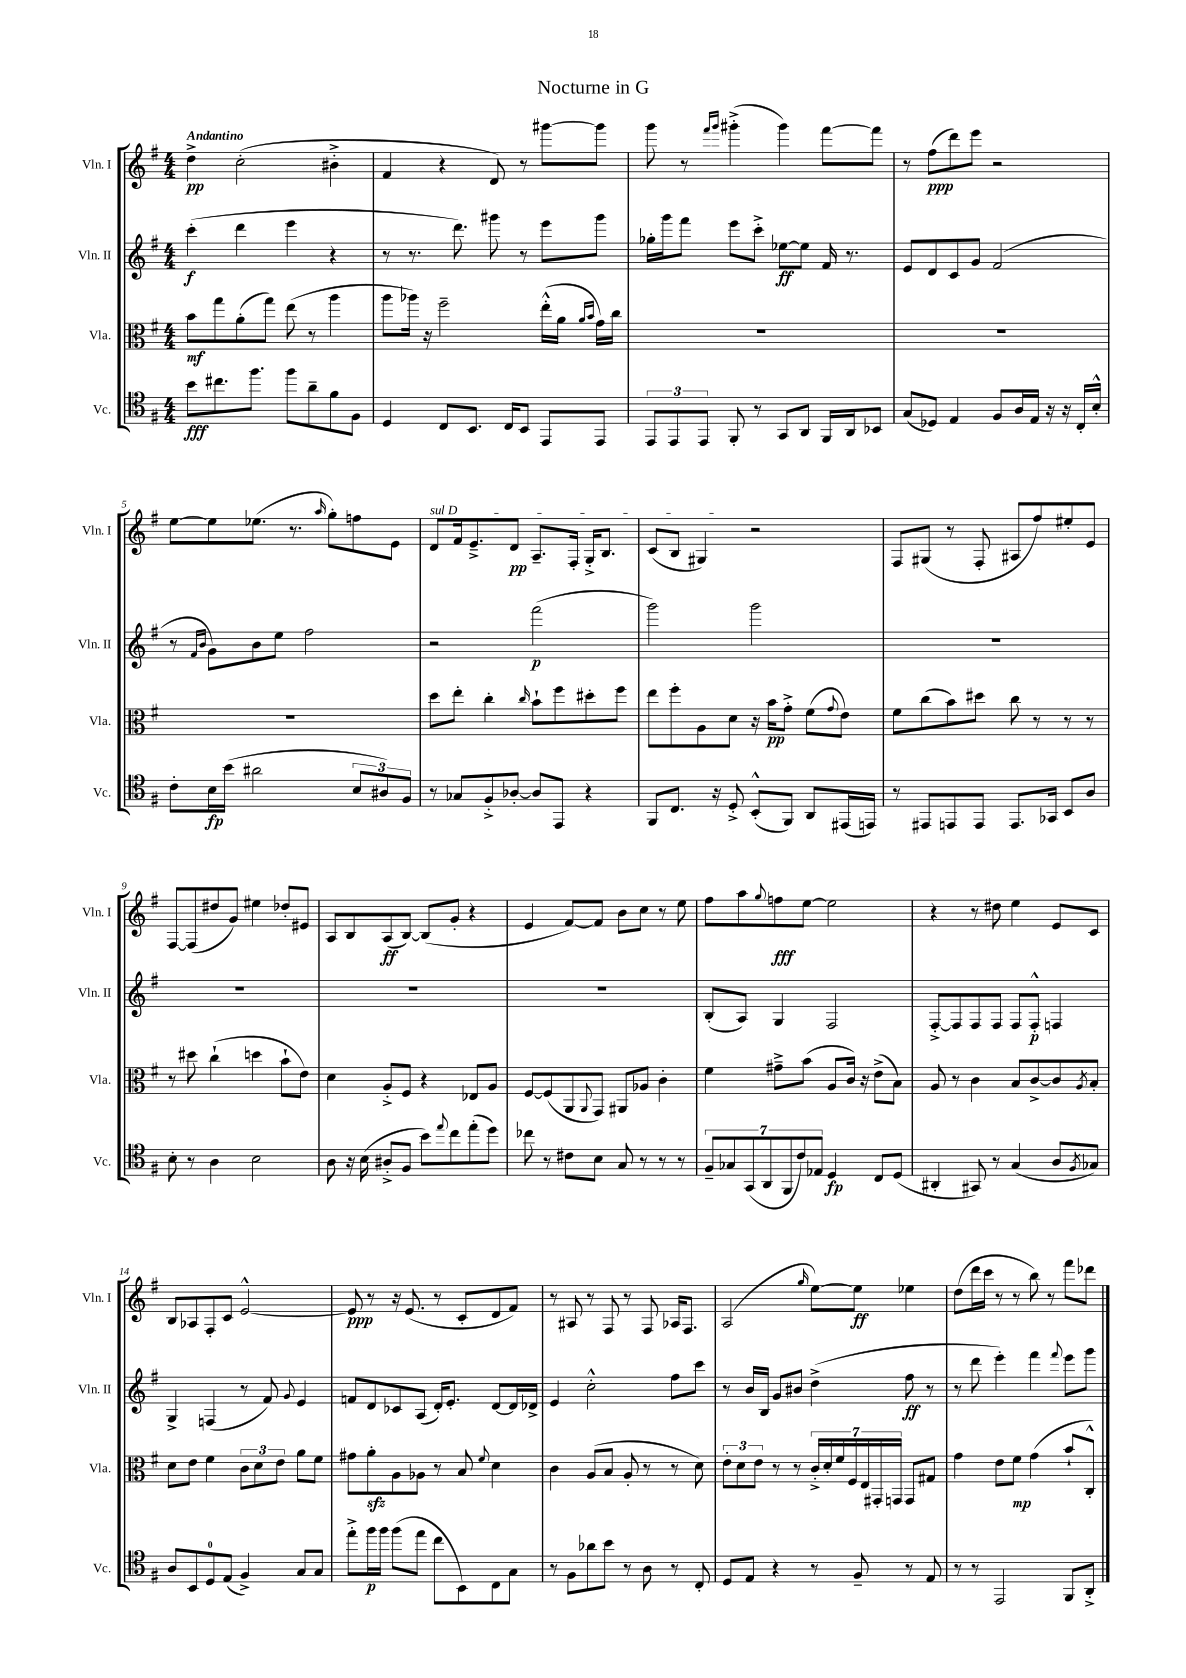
\header { title = "Nocturne in G" }
<<
\new StaffGroup <<
\new Staff = "s0" \with { instrumentName = "Vln. I" shortInstrumentName = "Vln. I" } {
    \clef treble \key g \major \numericTimeSignature \time 4/4 \tempo "Andantino"
    d''4->\pp c''2-.( bis'4-.-> |
    fis'4 r4 d'8) r8 gis'''8~ gis'''8 |
    g'''8 r8 \grace { fis'''16 g'''16 } gis'''4-.->( gis'''4) fis'''8~ fis'''8 |
    r8 fis''8\ppp( d'''8) e'''8 r2 |
    e''8~ e''8 ees''8.( r8. \grace { a''16 } g''8-.) f''8 e'8 |
    \once \override TextSpanner.bound-details.left.text = \markup { \italic "sul D" } d'8\startTextSpan fis'16 e'8.---> d'8\pp a8.-- fis16-. g16-.-> b8. |
    c'8( b8 gis4\stopTextSpan) r2 |
    fis8 gis8( r8 fis8-. ais8 fis''8) eis''8-. e'8 |
    fis8~ fis8( dis''8 g'8) eis''4 des''8-. eis'8 |
    a8 b8 a8\ff( b8~) b8( g'8-. r4 |
    e'4 fis'8~) fis'8 b'8 c''8 r8 e''8 |
    fis''8 a''8 \appoggiatura { g''8 } f''8\fff e''8~ e''2 |
    r4 r8 dis''8 e''4 e'8 c'8 |
    b8 aes8 fis8-. c'8 e'2~-^ |
    e'8\ppp r8 r16 e'8.( r8 c'8-. d'8 fis'8) |
    r8 ais8 r8 fis8 r8 fis8 aes16 fis8. |
    a2( \grace { g''16 } e''8~) e''8\ff ees''4 |
    d''8( d'''16 c'''16 r8 r8 b''8) r8 fis'''8 des'''8 \bar "|." |
}
\new Staff = "s1" \with { instrumentName = "Vln. II" shortInstrumentName = "Vln. II" } {
    \clef treble \key g \major \numericTimeSignature \time 4/4
    c'''4-.\f( d'''4 e'''4 r4 |
    r8 r8. d'''8.) gis'''8 r8 e'''8 gis'''8 |
    ges''16-. g'''16 fis'''8 e'''8 c'''8-.-> ees''8~\ff ees''8 fis'16 r8. |
    e'8 d'8 c'8 g'8 fis'2( |
    r8 \grace { fis'16 b'16 } g'8) b'8 e''8 fis''2 |
    r2 fis'''2\p( |
    g'''2) g'''2 |
    R1 |
    R1 |
    R1 |
    R1 |
    b8-.( a8) g4 fis2 |
    fis8~-.-> fis8 fis8 fis8 fis8 fis8-.-^\p f4 |
    g4-> f4( r8 fis'8) \appoggiatura { g'8 } e'4 |
    f'8 d'8 ces'8 a8( d'16-.) e'8.-. d'8~ d'16 des'16-> |
    e'4 c''2-.-^ fis''8 c'''8 |
    r8 b'16 b16 g'8 bis'8 d''4->( fis''8\ff r8 |
    r8 d'''8 e'''4-.) fis'''4 \appoggiatura { fis'''8 } e'''8 g'''8 \bar "|." |
}
\new Staff = "s2" \with { instrumentName = "Vla." shortInstrumentName = "Vla." } {
    \clef alto \key g \major \numericTimeSignature \time 4/4
    b'8\mf g''8 a'8-.( g''8) e''8( r8 a''4 |
    a''8 aes''16) r16 fis''2-- e''16-.-^( a'16 \grace { a'16 b'16 } g'16) c''16 |
    R1 |
    R1 |
    R1 |
    d''8 e''8-. c''4-. \grace { c''16 } b'8-! fis''8 dis''8-. fis''8 |
    e''8 fis''8-. a8 d'8 r16 b'16\pp g'8-.-> fis'8( \appoggiatura { g'8 } e'8) |
    fis'8 c''8( b'8) dis''8 c''8 r8 r8 r8 |
    r8 dis''8 c''4-!( d''4 b'8-! e'8) |
    d'4 a8-.-> fis8 r4 ees8 a8 |
    fis8~ fis8( a,8 \appoggiatura { a,8 } g,8) ais,8 aes8 c'4-. |
    fis'4 gis'8---> b'8( a8 c'16) r16 e'8->( b8) |
    a8 r8 c'4 b8 c'8~-> c'8 \acciaccatura { a8 } b8-. |
    d'8 e'8 fis'4 \tuplet 3/2 { c'8 d'8 e'8 } a'8 fis'8 |
    gis'8 a'8-.\sfz a8 aes8 r8 b8 \appoggiatura { fis'8 } d'4 |
    c'4 a8( b8 a8-. r8 r8 d'8) |
    \tuplet 3/2 { e'8-. d'8 e'8 } r8 r8 \tuplet 7/4 { c'16-.-> d'16-. fis'16 fis16 e16 gis,16-. g,16 } g,8 gis8 |
    g'4 e'8 fis'8\mp g'4( b'8-! c8-.-^) \bar "|." |
}
\new Staff = "s3" \with { instrumentName = "Vc." shortInstrumentName = "Vc." } {
    \clef tenor \key g \major \numericTimeSignature \time 4/4
    b'8\fff cis''8. fis''8. fis''8 a'8-- fis'8 fis8 |
    d4 c8 b,8. c16 b,8 e,8 e,8 |
    \tuplet 3/2 { e,8 e,8 e,8 } fis,8-. r8 g,8 a,8 fis,16 a,16 bes,8 |
    g8( des8) e4 fis8 a16 e16 r16 r16 c16-. b16-.-^ |
    c'8-. b16\fp b'16( ais'2 \tuplet 3/2 { b8 ais8) fis8 } |
    r8 ges8 fis8-.-> aes8~-. aes8 e,8 r4 |
    fis,8 c8. r16 d8-.-> b,8-.-^( fis,8) a,8 eis,16( e,16) |
    r8 eis,8 e,8 e,8 e,8. ges,16 b,8 a8 |
    b8-. r8 a4 b2 |
    a8 r16 b16( ais8-.-> fis8 b'8) \appoggiatura { e''8 } c''8 e''8-.( d''8) |
    ces''8 r8 cis'8 b8 g8 r8 r8 r8 |
    \tuplet 7/4 { fis8-- ges8 g,8( a,8 fis,8 c'8) ees8 } d4\fp c8 d8( |
    ais,4-. gis,8) r8 g4( a8 \acciaccatura { fis8 } ges8) |
    a8 b,8 d8-0 e8( fis4->) g8 g8 |
    e''8-.-> fis''16\p fis''16 fis''8( e''8 c''8 b,8) c8 g8 |
    r8 fis8 aes'8 b'8 r8 a8 r8 c8-. |
    d8 e8 r4 r8 fis8-- r8 e8 |
    r8 r8 e,2 fis,8 a,8-.-> \bar "|." |
}
>>
>>
